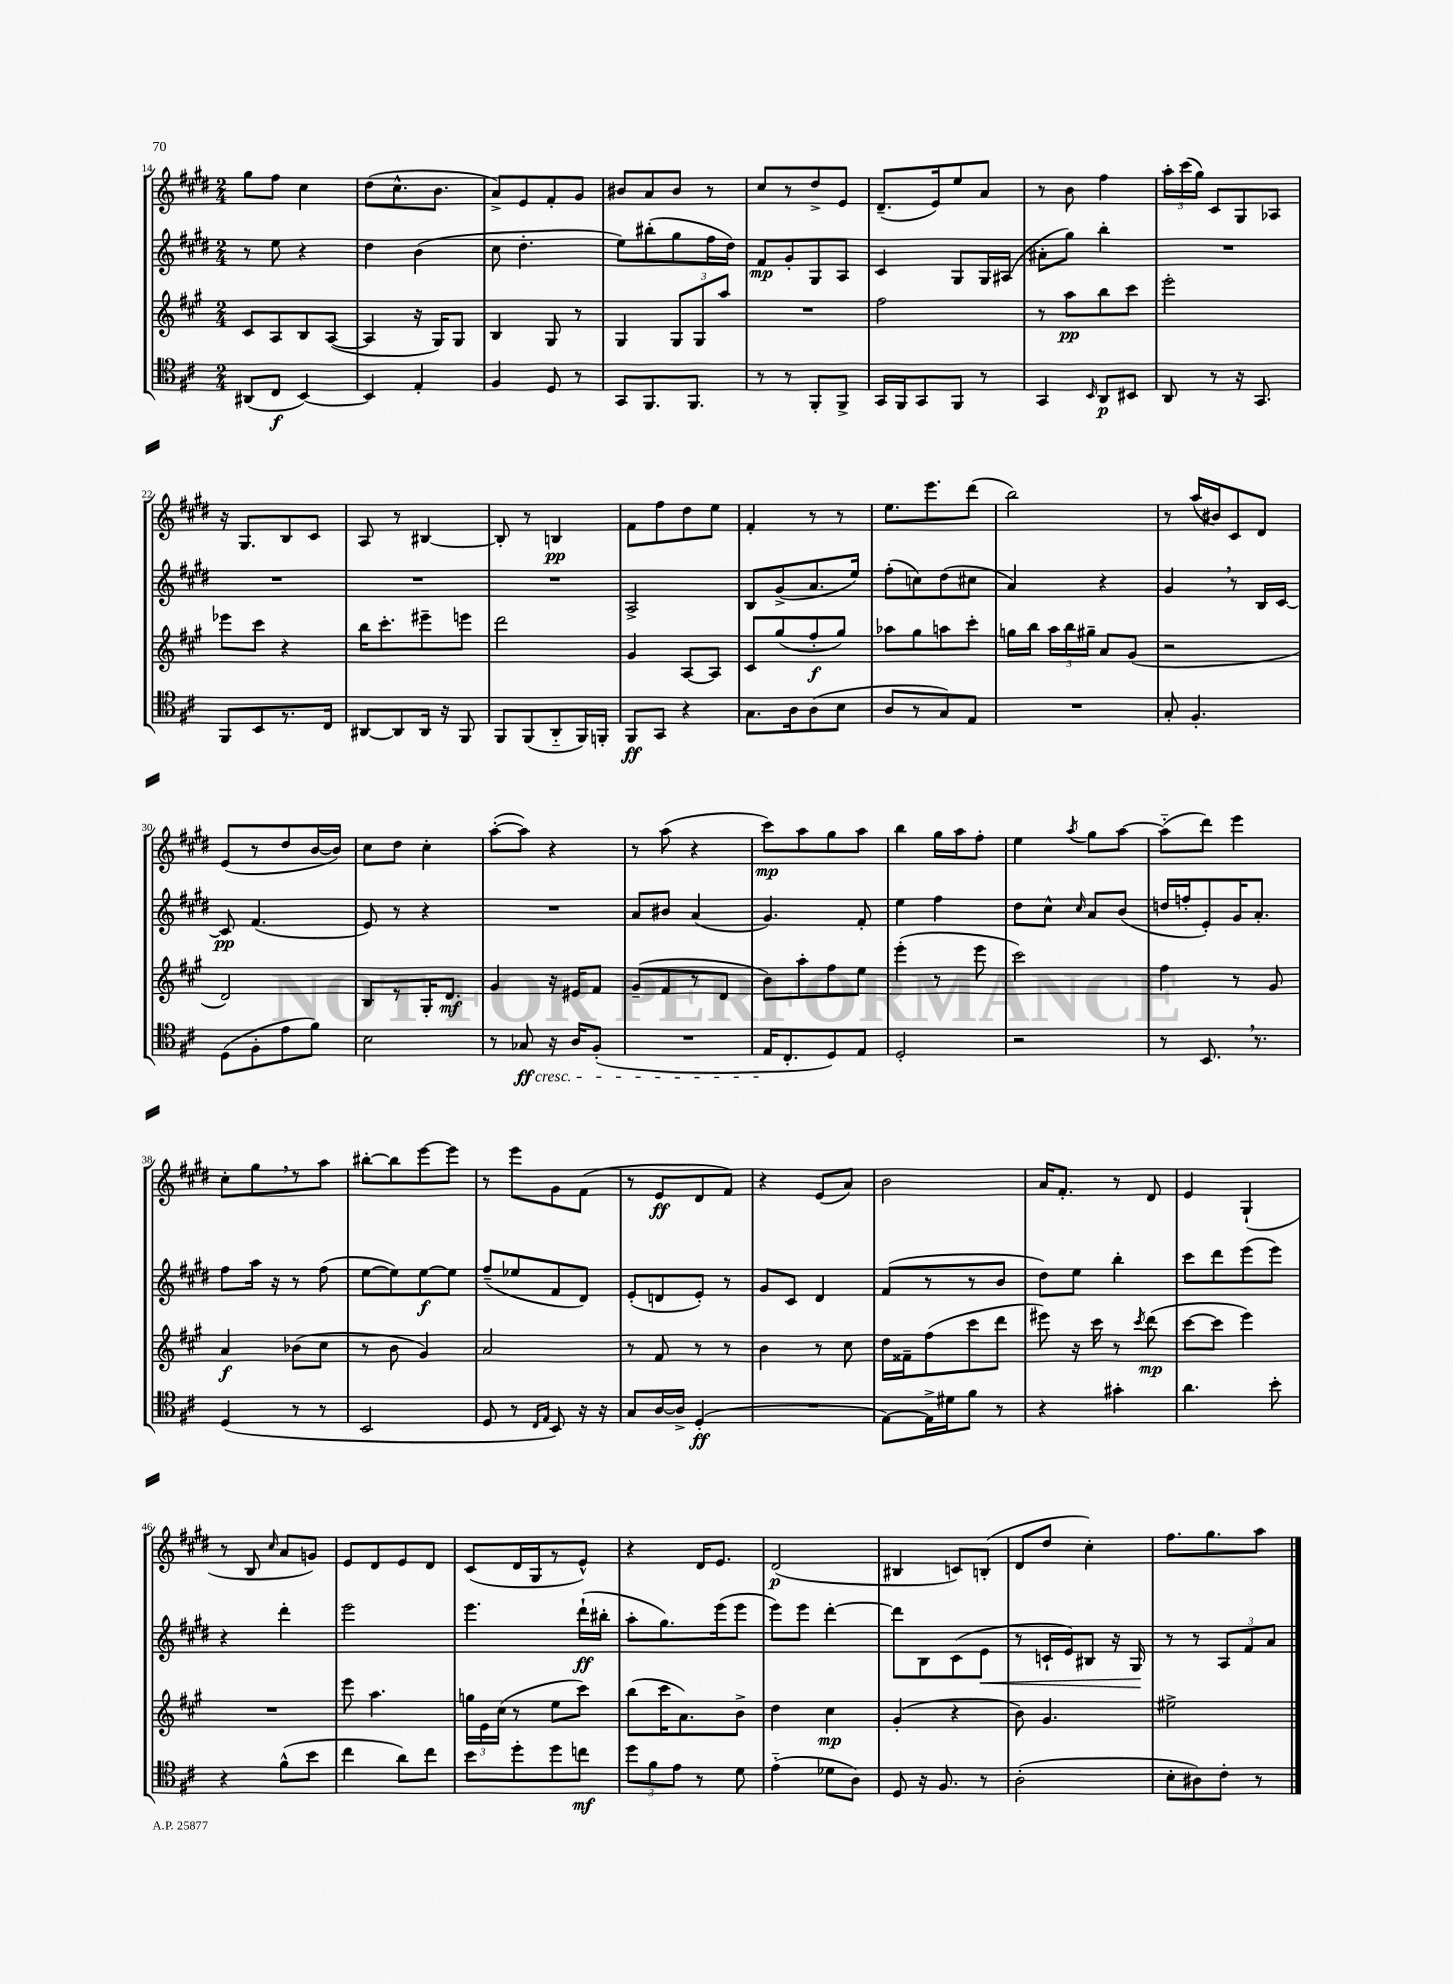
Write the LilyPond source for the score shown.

<<
\new StaffGroup <<
\new Staff = "s0" {
    \clef treble \key e \major \numericTimeSignature \time 2/4
    \autoBeamOff gis''8[ fis''8] cis''4 |
    dis''8[( cis''8.-^ b'8.] |
    a'8[->) e'8 fis'8-. gis'8] |
    bis'8[ a'8 bis'8] r8 |
    cis''8[ r8 dis''8-> e'8] |
    dis'8.[--( e'16) e''8 a'8] |
    r8 b'8 fis''4 |
    \tuplet 3/2 { a''16[-. cis'''16( gis''16]) } cis'8[ gis8 aes8] |
    r16 gis8.[ b8 cis'8] |
    a8 r8 bis4~ |
    bis8-. r8 b4\pp |
    fis'8[ fis''8 dis''8 e''8] |
    fis'4-. r8 r8 |
    e''8.[ e'''8. dis'''8]( |
    b''2) |
    r8 a''16[( bis'16) cis'8 dis'8] |
    e'8[( r8 dis''8 b'16~ b'16]) |
    cis''8[ dis''8] cis''4-. |
    a''8[~-.( a''8]) r4 |
    r8 a''8( r4 |
    cis'''8[\mp) a''8 gis''8 a''8] |
    b''4 gis''16[ a''16 fis''8]-. |
    e''4 \acciaccatura { a''8 } gis''8[ a''8]~ |
    a''8[-_( dis'''8]) e'''4 |
    cis''8[-. gis''8 \breathe r8 a''8] |
    bis''8[~-. bis''8 e'''8~ e'''8] |
    r8 e'''8[ gis'8 fis'8]( |
    r8 e'8[\ff dis'8 fis'8]) |
    r4 e'8[( a'8]) |
    b'2 |
    a'16[ fis'8.]-. r8 dis'8 |
    e'4 gis4-!( |
    r8 b8 \grace { cis''16 } a'8[ g'8]) |
    e'8[ dis'8 e'8 dis'8] |
    cis'8[( dis'16 gis16 r8 e'8]-^) |
    r4 dis'16[ e'8.] |
    dis'2\p( |
    bis4 c'8[) b8]-.( |
    dis'8[ dis''8] cis''4-.) |
    fis''8.[ gis''8. a''8] \bar "|." |
}
\new Staff = "s1" {
    \clef treble \key e \major \numericTimeSignature \time 2/4
    \autoBeamOff r8 e''8 r4 |
    dis''4 b'4( |
    cis''8 dis''4.-. |
    e''8[) bis''8-.( gis''8 fis''16 dis''16]) |
    fis'8[\mp gis'8-. gis8 a8] |
    cis'4 gis8[ gis16 ais16]( |
    ais'8[-. gis''8]) b''4-. |
    R2 |
    R2 |
    R2 |
    R2 |
    a2-> |
    b8[ gis'8->( a'8. e''16]) |
    fis''8[-.( c''8) dis''8( cis''8] |
    a'4) r4 |
    gis'4 \breathe r8 b16[ cis'16]~ |
    cis'8\pp fis'4.( |
    e'8) r8 r4 |
    R2 |
    a'8[ bis'8] a'4( |
    gis'4.) fis'8-. |
    e''4 fis''4 |
    dis''8[ cis''8]-^ \grace { cis''16 } a'8[ b'8]( |
    d''16[ f''16-. e'8-.) gis'16 a'8.]-. |
    fis''8[ a''16] r16 r8 fis''8( |
    e''8[~ e''8) e''8~\f e''8] |
    fis''8[--( ees''8 fis'8 dis'8]) |
    e'8[-.( d'8 e'8]-.) r8 |
    gis'8[ cis'8] dis'4 |
    fis'8[( r8 r8 b'8] |
    dis''8[) e''8] b''4-. |
    cis'''8[ dis'''8 e'''8( e'''8]) |
    r4 dis'''4-. |
    e'''2 |
    e'''4. dis'''16[-!\ff( bis''16]-. |
    a''8[-. gis''8.) e'''16( e'''8] |
    e'''8[) e'''8] dis'''4~-. |
    dis'''8[ b8 cis'8( e'8]\< |
    r8 c'16[-! e'16) bis8] r16 gis16\! |
    r8 r8 \tuplet 3/2 { a8[ fis'8 a'8] } \bar "|." |
}
\new Staff = "s2" {
    \clef treble \key a \major \numericTimeSignature \time 2/4
    \autoBeamOff cis'8[ a8 b8 a8]~( |
    a4 r16 gis16[) gis8] |
    b4 gis8 r8 |
    gis4 \tuplet 3/2 { gis8[ gis8 a''8] } |
    R2 |
    fis''2 |
    r8 a''8[\pp b''8 cis'''8] |
    e'''2-. |
    ees'''8[ cis'''8] r4 |
    b''16[ cis'''8.-. eis'''8-- e'''8] |
    d'''2 |
    gis'4 a8[~ a8] |
    cis'8[ gis''8( fis''8-.\f gis''8]) |
    aes''8[ gis''8 a''8 cis'''8]-. |
    g''16[ b''16] \tuplet 3/2 { a''16[ b''16 gis''16]-- } a'8[ gis'8]( |
    r2 |
    d'2) |
    b8[ r8 gis16-. d'8.]\mf |
    gis'4 r16 eis'16[ fis'8] |
    gis'8[--( fis'8 r8 d'8] |
    b'8[) a''8-. fis''8 e''8] |
    e'''4-.( r8 e'''8 |
    cis'''2) |
    fis''4 r8 gis'8 |
    a'4\f bes'8[( cis''8] |
    r8 b'8 gis'4) |
    a'2 |
    r8 fis'8 r8 r8 |
    b'4 r8 cis''8 |
    d''16[ fisis'16-- fis''8( cis'''8 d'''8] |
    eis'''8) r16 cis'''16 r8 \acciaccatura { cis'''8 } d'''8\mp( |
    cis'''8[~ cis'''8] e'''4) |
    R2 |
    e'''8 a''4. |
    \tuplet 3/2 { g''16[ e'16 cis''16]( } r8 e''8[ cis'''8]) |
    b''8[( cis'''16 a'8.) b'8]-> |
    d''4 cis''4\mp |
    gis'4-.( r4 |
    b'8) gis'4. |
    eis''2-> \bar "|." |
}
\new Staff = "s3" {
    \clef tenor \key d \major \numericTimeSignature \time 2/4
    \autoBeamOff ais,8[( cis8]\f b,4~) |
    b,4 e4-. |
    fis4 d8 r8 |
    g,8[ fis,8. fis,8.] |
    r8 r8 fis,8[-. fis,8]-> |
    g,16[ fis,16 g,8 fis,8] r8 |
    g,4 \grace { b,16 } a,8[\p bis,8] |
    a,8 r8 r16 g,8. |
    fis,8[ b,8 r8. cis16] |
    ais,8[~ ais,8 ais,16] r16 fis,8 |
    fis,8[ fis,8( a,8-_ fis,16) f,16]-. |
    fis,8[\ff g,8] r4 |
    g8.[ a16 a8( b8] |
    a8[ r8 g8) e8] |
    R2 |
    g8-. fis4.-. |
    d8[( fis8-. e'8 fis'8]) |
    b2 |
    r8 ges8\ff\cresc r16 a16[ fis8]-.( |
    R2 |
    e16[\! cis8.-. d8) e8] |
    d2-. |
    r2 |
    r8 b,8. \breathe r8. |
    d4( r8 r8 |
    b,2 |
    d8 r8 \grace { cis16[ e16] } b,8) r16 r16 |
    g8[ a16~ a16]-> d4-.\ff( |
    R2 |
    e8[~) e16-> dis'16 fis'8] r8 |
    r4 gis'4-. |
    a'4. b'8-. |
    r4 fis'8[-^( b'8] |
    cis''4 a'8[) cis''8] |
    b'8[ d''8-. d''8 c''8]\mf |
    \tuplet 3/2 { d''8[ fis'8 e'8] } r8 d'8 |
    e'4-_( des'8[ a8]) |
    d8 r16 fis8. r8 |
    a2-.( |
    b8[-. ais8) cis'8]-. r8 \bar "|." |
}
>>
>>
\layout { \context { \Score currentBarNumber = #14 } }
